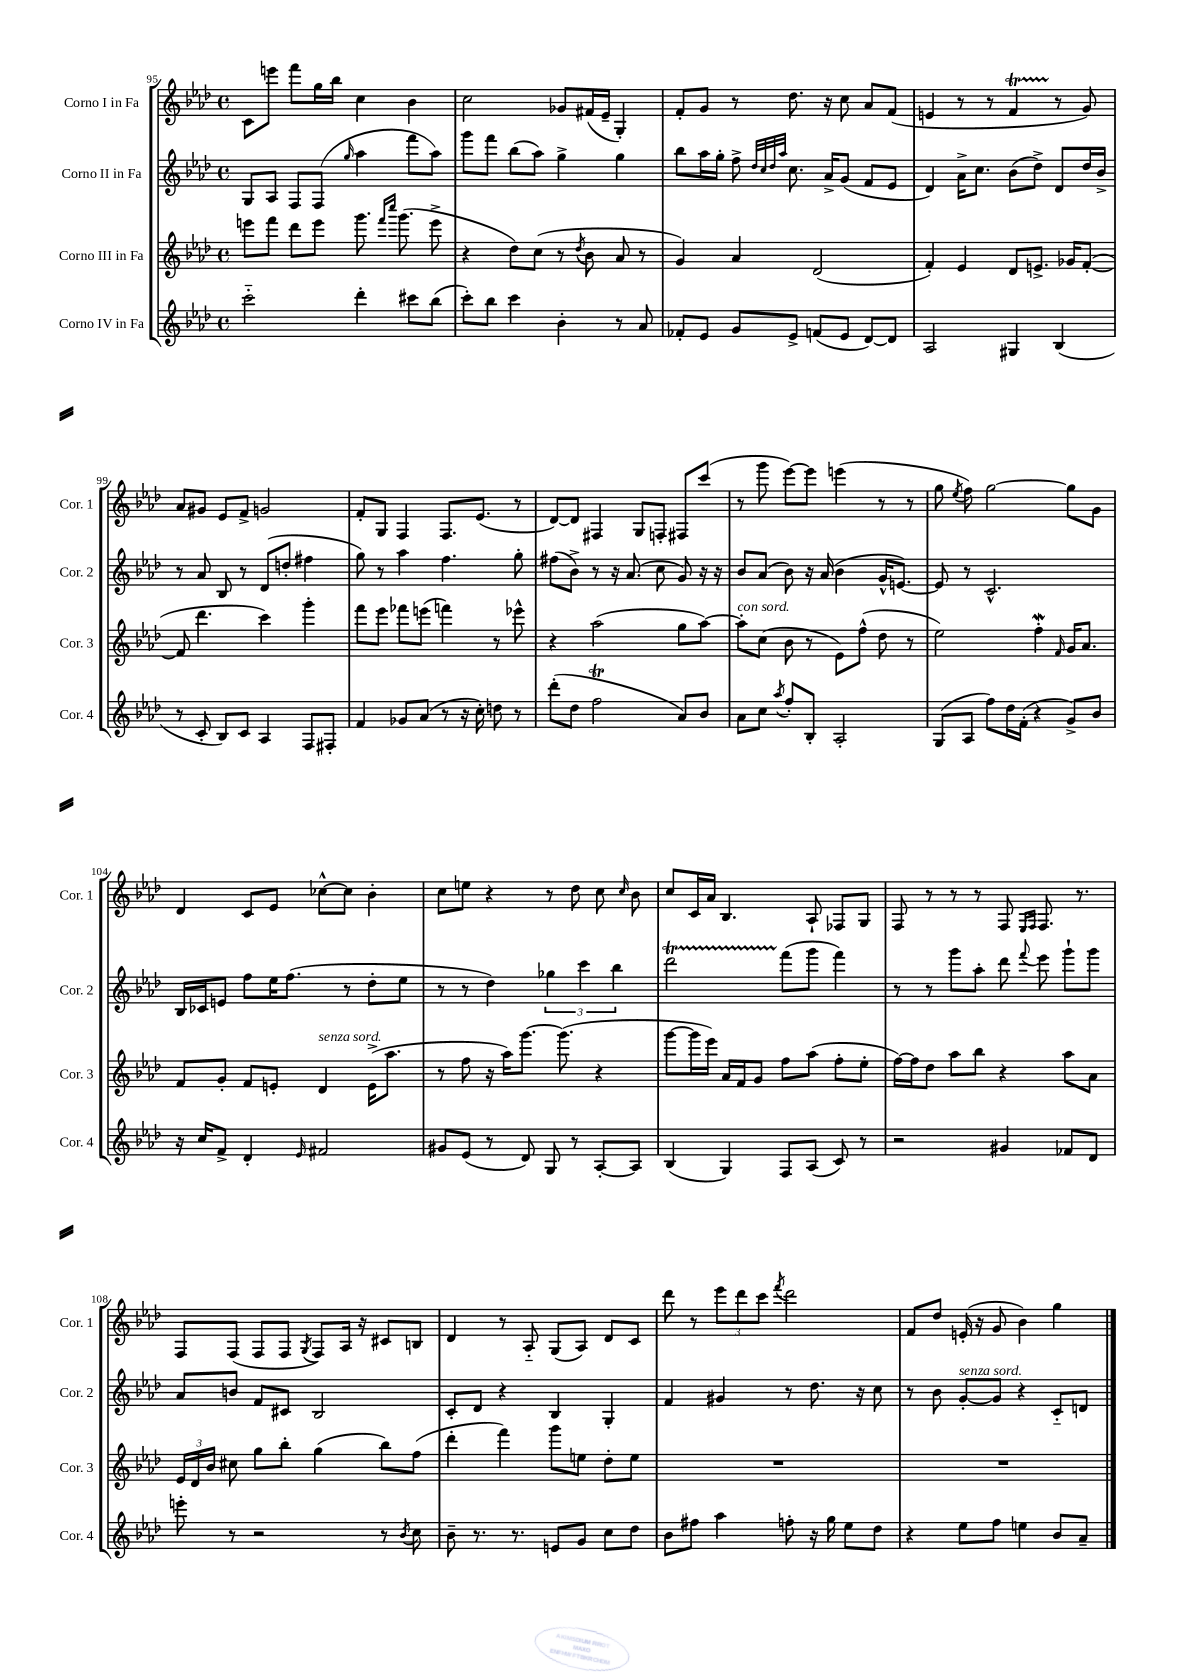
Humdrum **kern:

**kern	**kern	**kern	**kern
*staff4	*staff3	*staff2	*staff1
*clefG2	*clefG2	*clefG2	*clefG2
*k[b-e-a-d-]	*k[b-e-a-d-]	*k[b-e-a-d-]	*k[b-e-a-d-]
*M4/4	*M4/4	*M4/4	*M4/4
*met(c)	*met(c)	*met(c)	*met(c)
2ccc'~\	8eee\L	8G/L	8c\L
.	8fff\J	8A-/J	8eee\J
.	8ddd-\L	8F/L	8fff\L
.	8eee\J	(8F/J	16gg\L
.	.	.	16bb-\JJ
.	.	16qqgg/	.
4ddd-'\	8.ggg\	4aa-\	4cc\
.	16qqfff/LL	.	.
.	16qqcccc/JJ	.	.
.	(8.ggg\	.	.
8ccc#\L	.	8fff\L	4b-\
(8bb-\J	8eee^\	8aa-\J)	.
=	=	=	=
8ccc'\L)	4r	8ggg\L	2cc\
8bb-\J	.	8fff\J	.
4ccc\	8dd-\L)	(8bb-\L	.
.	(8cc\J	8aa-\J)	.
4b-'\	8r	4gg^\	8g-/L
.	8qdd-/	.	.
.	8b-\	.	(16f#/L
.	.	.	16e-~/JJ
8r	8a-/	4gg\	4G'/)
8a-/	8r	.	.
=	=	=	=
8f-'/L	4g/)	8bb-\L	8f'/L
8e-/J	.	16aa-\L	8g/J
.	.	16gg'\JJ	.
8g/L	4a-/	8ff^\	8r
.	.	32qqdd-/LLL	.
.	.	32qqcc/	.
.	.	32qqdd-/	.
.	.	32qqaa-/JJJ	.
8e-^/J	.	8.cc\	8.dd-\
(8f/L	(2d-/	.	.
.	.	16a-^/LK	16r
8e-/J	.	(8g/J	8cc\
[8d-/L)	.	8f/L	8a-/L
8d-/]J	.	8e-/J	(8f/J
=	=	=	=
2A-/	4f'/)	4d-/)	4e/
.	4e-/	16a-^\LK	8r
.	.	8.cc\J	.
.	.	.	8r
4G#/	8d-/L	(8b-\L	4f/
.	8.e^/J	8dd-^\J)	.
(4B-/	.	8d-/L	8r
.	16g-/LK	.	.
.	([8f'/J	16dd-/L	8g/)
.	.	16b-^/JJ	.
=	=	=	=
8r	8f/]	8r	8a-/L
8c'/	4.ddd-\	8a-/	8g#/J
8B-/L)	.	8B-/	8e-/L
8c/J	.	8r	8f^/J
4A-/	4ccc\)	(8d-/L	2g/
.	.	8dd'/J	.
8F/L	4ggg'\	4ff#\	.
8F#'/J	.	.	.
=	=	=	=
4f/	8fff\L	8gg\)	8f'/L
.	8eee-\J	8r	8G/J
8g-/L	8fff-\L	4aa-\	4F/
(8a-/J	(8eee\J	.	.
8r	4fff\)	4.ff\	8.F/L
16r	.	.	.
16cc'\)	.	.	(8.e-/J
8dd\	8r	.	.
8r	8eee-^^\	8gg'\	8r
=	=	=	=
(8ddd-'\L	4r	(8ff#\L	[8d-/L)
8dd-\J	.	8b-^\J)	8d-/]J
2ff\	(2aa-\	8r	4F#/
.	.	16r	.
.	.	(8.a-/	.
.	.	.	8G/L
.	.	8cc\	8F'/J
8a-/L)	8gg\L	8g/)	8F#/L
8b-/J	[8aa-\J)	16r	(8ccc/J
.	.	16r	.
=	=	=	=
8a-\L	8aa-'\]L	8b-/L	8r
8cc\J	(8cc\J	(8a-/J	8ggg\
8qaa-/	.	.	.
8ff'/L	8b-\	8b-\)	[8eee-\L)
8B-'/J	8r	16r	8eee-\]J
.	.	(16a-/	.
2A-'/	8e-\L)	4b-\	(4eee\
.	(8ff^^\J	.	.
.	8dd-\	16g^^/LK	8r
.	.	[8.e/J)	.
.	8r	.	8r
=	=	=	=
(8G/L	2ee-\)	8e/]	8gg\
.	.	.	8qee-/
8A-/J	.	8r	8ff\)
8ff\L)	.	2.c^^/	[2gg\
16dd-\L	.	.	.
(16f'\JJ	.	.	.
4r	4ff'\	.	.
.	16qqf/	.	.
8g^/L)	16g/LK	.	8gg\]L
.	8.a-/J	.	.
8b-/J	.	.	8g\J
=	=	=	=
16r	8f/L	16B-/LL	4d-/
16cc/LK	.	16c-/J	.
8f^/J	8g'/J	8e/J	.
4d-'/	8f/L	8ff\L	8c/L
.	8e'/J	16ee-\K	8e-/J
.	.	(8.ff\J	.
16qqe-/	.	.	.
2f#/	4d-/	.	[8cc-^^\L
.	.	8r	8cc-\]J
.	(16e^\LK	8dd-'\L	4b-'\
.	8.aa-\J	.	.
.	.	8ee-\J	.
=	=	=	=
8g#/L	8r	8r	8cc\L
(8e-/J	8ff\	8r	8ee\J
8r	16r	4dd-\)	4r
.	16aa-\LK)	.	.
8d-/)	[8.ggg\J	.	.
8G/	.	6gg-\	8r
.	(8.ggg\]	.	.
8r	.	.	8dd-\
.	.	6ccc\	.
[8A-'/L	4r	.	8cc\
.	.	6bb-\	.
.	.	.	16qqcc/
8A-/]J	.	.	8b-\
=	=	=	=
(4B-/	[8ggg\L	2ddd-\	8cc/L
.	16ggg\]L	.	16c/L
.	16eee-\JJ)	.	16a-/JJ
4G/)	16a-/LL	.	4.B-/
.	16f/J	.	.
.	8g/J	.	.
8F/L	8ff\L	(8fff\L	.
(8A-/J	(8aa-\J	8ggg\J	8A-`/
8c/)	8ff'\L	4fff\)	8F-/L
8r	8ee-'\J	.	8G/J
=	=	=	=
2r	[16ff\LL)	8r	8F/
.	16ff\]J	.	.
.	8dd-\J	8r	8r
.	8aa-\L	8ggg\L	8r
.	8bb-\J	8aa-'\J	8r
4g#/	4r	8ddd-\	8F/
.	.	.	16qqE-/LL
.	.	8qqfff/	16qqF/JJ
.	.	8eee-\	8.F/
8f-/L	8aa-\L	8ggg`\L	.
.	.	.	8.r
8d-/J	8a-\J	8ggg\J	.
=	=	=	=
8eee'\	24e-/LL	8a-/L	8F/L
.	24d-/	.	.
.	24b-/JJ	.	.
8r	8cc#\	8b/J	(8F/J
2r	8gg\L	8f/L	8F/L
.	8bb-'\J	8c#/J	8F/J
.	.	.	8qG/
.	(4gg\	2B-/	8F/L)
.	.	.	16A-/Jk
.	.	.	16r
8r	8bb-\L)	.	8c#/L
8qb-/	.	.	.
8cc\	(8ff\J	.	8B/J
=	=	=	=
8b-~\	4ddd-'\	8c'/L	4d-/
8.r	.	8d-/J	.
.	4fff\)	4r	8r
8.r	.	.	.
.	.	.	8A-'~/
8e/L	8ggg\L	4B-/	(8G/L
8g/J	8ee\J	.	8A-/J)
8cc\L	8dd-'\L	4G'/	8d-/L
8dd-\J	8ee\J	.	8c/J
=	=	=	=
8b-\L	1r	4f/	8ddd-\
8ff#\J	.	.	8r
4aa-\	.	4g#/	12eee-\L
.	.	.	12ddd-\
.	.	.	12ccc\J
.	.	.	8qfff/
8ff'\	.	8r	2ddd-\
16r	.	8.dd-\	.
16gg\	.	.	.
8ee-\L	.	.	.
.	.	16r	.
8dd-\J	.	8cc\	.
=	=	=	=
4r	1r	8r	8f/L
.	.	8b-\	8dd-/J
8ee-\L	.	[8g'/L	(16e'/
.	.	.	16r
8ff\J	.	8g/]J	8g/
4ee\	.	4r	4b-\)
8b-/L	.	8c'~/L	4gg\
8a-~/J	.	8d/J	.
==	==	==	==
*-	*-	*-	*-
